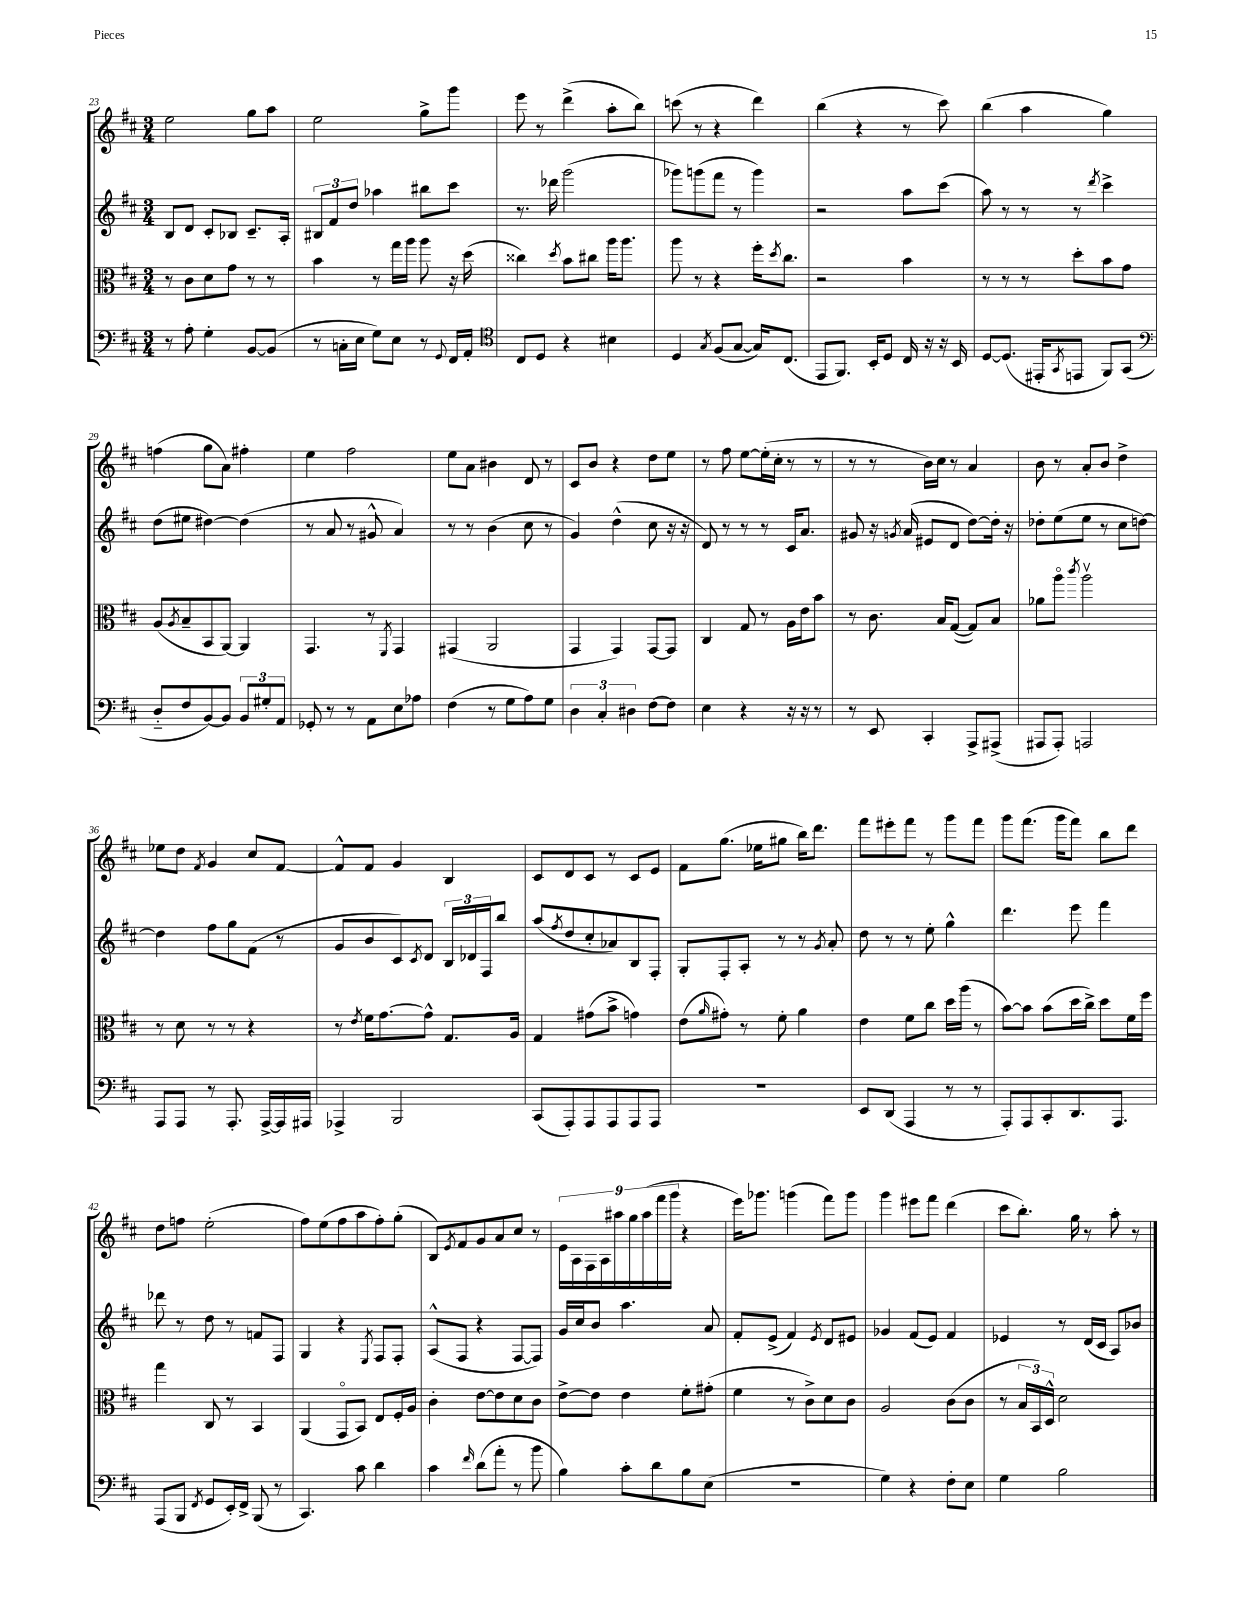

**kern	**kern	**kern	**kern
*part4	*part3	*part2	*part1
*staff4	*staff3	*staff2	*staff1
*clefF4	*clefC3	*clefG2	*clefG2
*k[f#c#]	*k[f#c#]	*k[f#c#]	*k[f#c#]
*M3/4	*M3/4	*M3/4	*M3/4
=23	=23	=23	=23
8r	8r	8B/L	2ee\
8A'\	8c#\L	8d/J	.
4G'\	8d\	8c#'/L	.
.	8g\J	8B-X/J	.
[8BB/L	8r	8.c#~/L	8gg\L
(8BB/J]	8r	.	8aa\J
.	.	16A'/Jk	.
=24	=24	=24	=24
8r	4b\	12B#X/L	2ee\
.	.	12f#/	.
16Cn'\LL	.	.	.
.	.	12dd/J	.
16E\JJ	.	.	.
8G\L)	8r	4aa-X\	.
8E\J	16gg\LL	.	.
.	16aa\JJ	.	.
8r	8aa\	8bb#X\L	8gg^\L
8qqGG/	.	.	.
16FF#/LL	16r	8ccc#\J	8ggg\J
16AA'/JJ	(16dd\	.	.
=25	=25	=25	=25
*clefC4	*	*	*
8C#/L	4cc##X\)	8.r	8eee\
8D/J	.	.	8r
.	.	16ddd-X\	.
.	8qdd/	.	.
4r	8b\L	(2ggg\	(4ddd^\
.	8cc#X\J	.	.
4B#X\	16aa\KL	.	8aa'\L
.	8.aa\J	.	.
.	.	.	8bb\J)
=26	=26	=26	=26
4D/	8aa\	8ggg-X\L)	(8cccn\
.	8r	(8gggn\	8r
8qG/	.	.	.
(8F#/L	4r	8fff#\J	4r
[8G/J	.	8r	.
16G/KL])	16ff#'\KL	4ggg\)	4ddd\)
.	8qdd/	.	.
(8.C#/J	8.cc#\J	.	.
=27	=27	=27	=27
8EE/L	2r	2r	(4bb\
8.FF#/J)	.	.	.
.	.	.	4r
16BB'/KL	.	.	.
8D/J	.	.	.
16C#/	4b\	8aa\L	8r
16r	.	.	.
16r	.	(8ccc#\J	8ccc#\)
16BB/	.	.	.
=28	=28	=28	=28
[8D/L	8r	8aa\)	(4bb\
(8.D/J]	8r	8r	.
.	8r	8r	4aa\
16EE#X'/KL	.	.	.
8qGG/	.	.	.
8EEn/J	8dd'\L	8r	.
.	.	8qddd/	.
8FF#/L)	8b\	4ccc#^\	4gg\)
(8GG/J	8g\J	.	.
!!LO:LB:g=z
=29	=29	=29	=29
*clefF4	*	*	*
8D/L	(8A/L	(8dd\L	(4ffn\
.	8qA/	.	.
8F#/	8B~/	8ee#X\J	.
[8BB/)	8BB/	[4dd#X\)	8gg\L
8BB/J]	[8AA/J)	.	8a\J)
12BB/L	4AA/]	(4dd#\]	4ff#X'\
12G#X'/	.	.	.
12AA/J	.	.	.
=30	=30	=30	=30
8GG-X'/	4.GG/	8r	4ee\
8r	.	8a/	.
8r	.	8r	2ff#\
8AA\L	8r	8g#X^^/	.
.	8qFF#/	.	.
8E\	4GG/	4a/)	.
8A-X\J	.	.	.
=31	=31	=31	=31
(4F#\	(4GG#X/	8r	8ee\L
.	.	8r	8a\J
8r	2AA/	(4b\	4b#X\
8G\L	.	.	.
8A\)	.	8cc#\	8d/
8G\J	.	8r	8r
=32	=32	=32	=32
6D\	4GG/	4g/)	8c#/L
.	.	.	8b/J
6C#'/	.	.	.
.	4GG/)	(4dd^^\	4r
6D#X\	.	.	.
[8F#\L	[8GG/L	8cc#\	8dd\L
8F#\J]	8GG/J]	16r	8ee\J
.	.	16r	.
=33	=33	=33	=33
4E\	4C#/	8d/)	8r
.	.	8r	8ff#\
4r	8G/	8r	[8ee\L
.	8r	8r	(16ee'\L]
.	.	.	16cc#'\JJ
16r	16A\LL	16c#/KL	8r
16r	16e\J	8.a/J	.
8r	8b\J	.	8r
=34	=34	=34	=34
8r	8r	8g#X/	8r
8EE/	8.c#\	16r	8r
.	.	8qgn/	.
.	.	(16a/	.
4CC#'/	.	8e#X/L	16b\LL)
.	16B/KL	.	16cc#\JJ
.	([8G/J	8d/J	8r
8AAA^/L	8G/L])	[8dd\L)	4a/
(8AAA#X^/J	8B/J	16dd'\Jk]	.
.	.	16r	.
=35	=35	=35	=35
8AAA#X/L	8a-X\L	8dd-X'\L	8b\
8AAA#'/J)	8aa\J	(8ee\	8r
.	8qccc#/	.	.
2AAAn/	2aav\	8ee\J	8a'/L
.	.	8r	8b/J
.	.	8cc#\L	4dd^\
.	.	[8ddn\J)	.
!!LO:LB:g=z
=36	=36	=36	=36
8AAA/L	8r	4dd\]	8ee-X\L
8AAA/J	8d\	.	8dd\J
.	.	.	8qf#/
8r	8r	8ff#\L	4g/
8.AAA'/	8r	8gg\	.
.	4r	(8f#\J	8cc#/L
[16AAA^/LL	.	.	.
16AAA/]	.	8r	[8f#/J
16AAA#X/JJ	.	.	.
=37	=37	=37	=37
4AAA-X^/	8r	8g/L	8f#^^/L]
.	8qe/	.	.
.	16f#\KL	8b/	8f#/J
.	[8.g\	.	.
2BBB/	.	8c#/)	4g/
.	.	8qc#/	.
.	8g^^\J]	8d/J	.
.	8.G/L	24B/LL	4B/
.	.	24d-X/	.
.	.	24F#/J	.
.	.	8bb/J	.
.	16A/Jk	.	.
=38	=38	=38	=38
(8CC#/L	4G/	(8aa/L	8c#/L
.	.	8qff#/	.
8AAA'/)	.	8dd/	8d/
8AAA/	(8g#X\L	8cc#'/	8c#/J
8AAA/	8b^\J	8a-X/)	8r
8AAA/	4gn\)	8B/	8c#/L
8AAA/J	.	8F#'/J	8e/J
=39	=39	=39	=39
2.r	(8e\L	8G'/L	8f#\L
.	16qqa/	.	.
.	8g#X'\J)	8F#'/	(8.gg\J
.	8r	8A'/J	.
.	.	.	16ee-X\KL
.	8f#'\	8r	8gg#X\J
.	4a\	8r	16bb\KL)
.	.	.	8.ddd\J
.	.	8qg/	.
.	.	8a'/	.
=40	=40	=40	=40
8EE/L	4e\	8dd\	8fff#\L
(8DD/J	.	8r	8eee#X'\
4AAA/	8f#\L	8r	8fff#\J
.	8cc#\J	8ee'\	8r
8r	16dd\LL	4gg^^\	8ggg\L
.	(16aa\JJ	.	.
8r	8r	.	8fff#\J
=41	=41	=41	=41
8AAA'/L)	[8b\L)	4.ddd\	8ggg\L
8AAA/	8b\J]	.	(8.fff#\J
8CC#'/	(8b\L	.	.
.	.	.	16ggg\KL
8.DD/	16dd\L	8eee\	8fff#\J)
.	16cc#^\JJ)	.	.
.	8dd\L	4fff#\	8bb\L
8.AAA/J	.	.	.
.	16f#\L	.	8ddd\J
.	16ff#\JJ	.	.
!!LO:LB:g=z
=42	=42	=42	=42
(8AAA/L	4gg\	8ddd-X\	8dd\L
8BBB/J	.	8r	8ffn\J
8qFF#/	.	.	.
8GG/L	8C#/	8dd\	(2ee'\
16EE'/L)	8r	8r	.
16FF#^/JJ	.	.	.
(8BBB/	4BB/	8fn/L	.
8r	.	8F#/J	.
=43	=43	=43	=43
4.CC#/)	(4AA/	4G/	8ff#\L)
.	.	.	(8ee\
.	8GG/L	4r	8ff#\
8c#\	8BB/J)	.	8aa\
.	.	8qE/	.
4d\	8E/L	8F#/L	8ff#'\)
.	16F#'/L	8F#'/J	(8gg'\J
.	16A/JJ	.	.
=44	=44	=44	=44
4c#\	4c#'\	(8A^^/L	8B/L)
.	.	.	8qe/
.	.	8F#/J	8f#/
16qqf#/	.	.	.
(8d\L	[8e\L	4r	8g/
8a'\J	8e\]	.	8a/
8r	8d\	[8F#/L	8cc#/J
8b\	8c#\J	8F#/J])	8r
=45	=45	=45	=45
4B\)	[8e^\L	16g/LL	18e\LL
.	.	.	18A\
.	.	16cc#/J	.
.	.	.	18F#\
.	8e\J]	8b/J	.
.	.	.	18A\
.	.	.	18aa#X\
8c#'\L	4e\	4.aa\	.
.	.	.	18gg\
.	.	.	(18aa#\
8d\	.	.	.
.	.	.	18fff#\
.	.	.	18ggg\JJ
8B\	8f#'\L	.	4r
(8E\J	(8g#X'\J	8a/	.
=46	=46	=46	=46
2.r	4f#\	8f#'/L	16eee\KL)
.	.	.	8.ggg-X\J
.	.	(8e^/J	.
.	8r	4f#/)	(4gggn\
.	8c#^\L)	.	.
.	.	8qe/	.
.	8d\	8d/L	8fff#\L)
.	8c#\J	8e#X/J	8ggg\J
=47	=47	=47	=47
4G\)	2A/	4g-X/	4ggg\
4r	.	(8f#/L	8eee#X\L
.	.	8e/J)	8fff#\J
8F#'\L	(8c#\L	4f#/	(4ddd\
8E\J	8c#\J	.	.
=48	=48	=48	=48
4G\	8r	4e-X/	8ccc#\L
.	24B/LL	.	8.bb'\J)
.	24BB/)	.	.
.	24D^^/JJ	.	.
2B\	2d\	8r	.
.	.	.	16gg\
.	.	(16d/LL	8r
.	.	16c#/JJ	.
.	.	8A/L)	8aa'\
.	.	8b-X/J	8r
==	==	==	==
*-	*-	*-	*-
